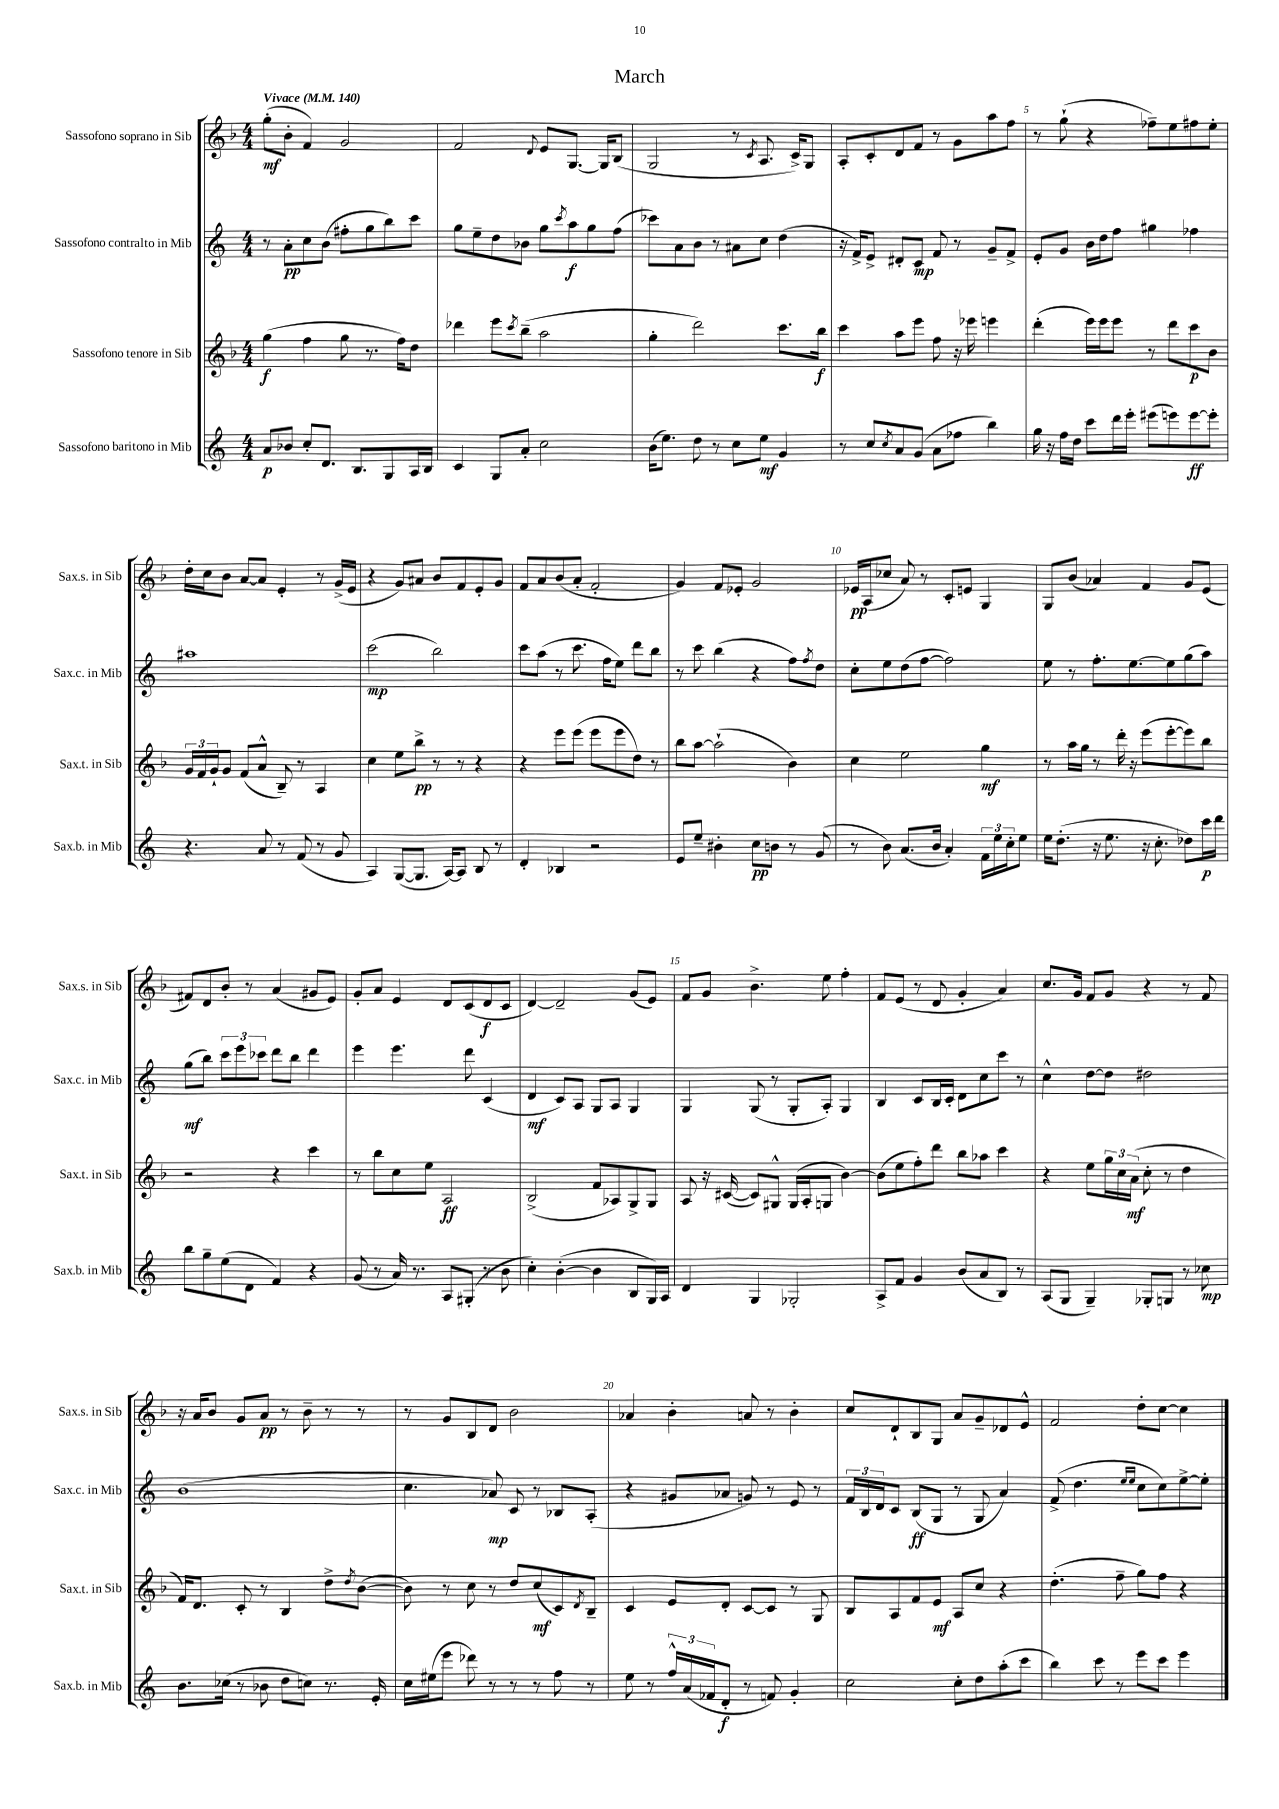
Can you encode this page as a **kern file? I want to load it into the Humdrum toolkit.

**kern	**kern	**kern	**kern
*staff4	*staff3	*staff2	*staff1
*clefG2	*clefG2	*clefG2	*clefG2
*k[]	*k[b-]	*k[]	*k[b-]
*M4/4	*M4/4	*M4/4	*M4/4
*MM140	*MM140	*MM140	*MM140
8a	(4gg	8r	(8gg'
8b-	.	8a'	8b-'
8cc'	4ff	8cc	4f)
8.d	.	(8b	.
.	8gg	8ff#'	2g
8.B	.	.	.
.	8.r	8gg	.
8G	.	8bb)	.
.	16ff)	.	.
16A	8dd	8ccc	.
16B	.	.	.
=	=	=	=
4c	4ddd-	8gg	2f
.	.	8ee~	.
8G	8eee	8dd	.
.	8qccc	.	.
8a'	(8bb-~	8b-	.
.	.	.	8qqd
2cc	2aa	8gg	8e
.	.	8qccc	.
.	.	8aa	[8.G
.	.	8gg	.
.	.	.	16G]
.	.	(8ff	(8B-
=	=	=	=
(16b	4gg'	8ccc-)	2G
8.ee)	.	.	.
.	.	8a	.
8dd	2ddd)	8b	.
8r	.	8r	.
8cc	.	8a#	8r
.	.	.	8qc
8ee	.	8cc	8.A
4g	8.ccc	(4dd	.
.	.	.	16c^)
.	.	.	8G
.	16bb-	.	.
=	=	=	=
8r	4ccc	16r	8A'
.	.	16f^)	.
8cc	.	8e^	8c'
8qcc	.	.	.
8a	8aa	8d#'	8d
(8g	8eee	8c	8f
8a	8ff	8f	8r
8ff-	16r	8r	8g
.	16eee-	.	.
4bb)	4eee	8g~	8aa
.	.	8f^	8ff
=	=	=	=
16gg	(4ddd'	8e'	8r
16r	.	.	.
16ff	.	8g	(8gg`
16dd	.	.	.
8ccc	16eee)	16b	4r
.	16eee	16dd	.
16ddd	8eee	8ff	.
16eee'	.	.	.
(8eee#	8r	4gg#	8ff-~)
8eee)	8ddd	.	8ee
[8eee	8ccc	4ff-	8ff#
8eee']	8b-	.	8ee'
=	=	=	=
4.r	24g	1aa#	16dd'
.	24f	.	.
.	.	.	16cc
.	24g`	.	.
.	8g	.	8b-
.	(8f	.	[8a
8a	8a^^	.	8a]
8r	8B-~)	.	4e'
(8f	8r	.	.
8r	4A	.	8r
8g	.	.	(16g^
.	.	.	16e
=	=	=	=
4A)	4cc	(2ccc	4r
([8G	8ee	.	8g)
8.G]	8bb-^	.	8a#
.	8r	2bb)	8b-
[16A)	.	.	.
8A]	8r	.	8f
8B	4r	.	8e'
8r	.	.	8g
=	=	=	=
4d'	4r	8ccc	8f
.	.	(8aa	8a
4B-	8eee	8r	(8b-
.	(8eee	8.ccc	8a'
2r	8eee	.	2f'
.	.	16ff	.
.	8eee	8ee)	.
.	8dd)	8ddd	.
.	8r	8bb	.
=	=	=	=
8e	8bb-	8r	4g)
8ee~	[8aa	8ccc	.
4b#'	(2aa`]	(4bb	8f
.	.	.	8e-'
8cc	.	4r	2g
8b	.	.	.
8r	4b-)	8ff)	.
.	.	8qff	.
(8g	.	8dd	.
=	=	=	=
8r	4cc	8cc'	16e-
.	.	.	(16A
8b)	.	8ee	8cc-
(8.a	2ee	(8dd	8a)
.	.	[8ff	8r
16b	.	.	.
4a')	.	2ff])	8c'
.	.	.	8e
24f	4gg	.	4G
24ee	.	.	.
24cc'	.	.	.
8ee	.	.	.
=	=	=	=
16ee	8r	8ee	8G
(8.dd'	.	.	.
.	16aa	8r	(8b-
.	16gg	.	.
16r	8r	8.ff'	4a-)
8.ee	.	.	.
.	16ddd'	.	.
.	16r	[8.ee	.
16r	(8eee	.	4f
8.cc'	.	.	.
.	[8eee'	8ee]	.
8dd-)	8eee])	(8gg	8g
16ccc	8bb-	8aa)	(8e
16ddd	.	.	.
=	=	=	=
8bb	2r	(8gg	8f#)
8gg~	.	8bb)	8d
(8ee	.	12ccc	8b-'
.	.	12eee	.
8d	.	.	8r
.	.	12ccc-	.
4f)	4r	8ddd	(4a
.	.	8bb	.
4r	4ccc	4ddd	8g#
.	.	.	8e)
=	=	=	=
(8g	8r	4eee	8g'
8r	8bb-	.	8a
16a)	8cc	4.eee	4e
8.r	.	.	.
.	8ee	.	.
8A	2A	.	8d
(8G#'	.	8ddd	(8c
8r	.	(4c	8d
8b	.	.	8c
=	=	=	=
4cc')	(2B-^	4d	[4d)
([4b'	.	8c)	2d~]
.	.	8A	.
4b]	8f	8G	.
.	8A-)	8A	.
8B	8G^	4G	(8g
16G)	8G	.	8e)
16A	.	.	.
=	=	=	=
4d	8A	4G	8f
.	16r	.	8g
.	([16c#	.	.
4G	8c#])	(8G	4.b-^
.	8G#^^	8r	.
2G-'	(16G#	8G'	.
.	16A'	.	.
.	8G	8A')	8ee
.	[4b-)	4G	4ff'
=	=	=	=
8A^	(8b-]	4B	8f
8f	8ee	.	(8e
4g	8ff')	8c	8r
.	8ddd	16B	8d
.	.	16c'	.
(8b	8bb-	8d	4g'
8a	8aa-	8cc	.
8B)	4ccc	8ccc	4a)
8r	.	8r	.
=	=	=	=
(8A	4r	4cc^^	8.cc
8G	.	.	.
.	.	.	16g
4G~)	8ee	[8dd	8f
.	24gg	8dd]	8g
.	24cc	.	.
.	(24a	.	.
8G-'	8cc'	2dd#	4r
8G	8r	.	.
8r	4dd	.	8r
8cc-	.	.	8f
=	=	=	=
8.b	16f)	(1b	16r
.	8.d	.	16a
.	.	.	8b-
(16cc-	.	.	.
8r	8c'	.	8g
8b-	8r	.	8a
8dd	4B-	.	8r
8cc)	.	.	8b-~
8.r	8dd^	.	8r
.	8qdd	.	.
.	([8b-	.	8r
16e'	.	.	.
=	=	=	=
16cc	8b-])	4.cc	8r
(16ee#	.	.	.
8eee	8r	.	8g
8ddd-)	8cc	.	8B-
8r	8r	8a-)	8d
8r	8dd	8c	2b-
8r	(8cc	8r	.
8ff	8c)	8B-	.
.	8qd	.	.
8r	8B-~	(8A'	.
=	=	=	=
8ee	4c	4r	4a-
8r	.	.	.
24ff^^	8e	8g#	4b-'
(24a	.	.	.
24f-	.	.	.
8d'	8d'	8a-	.
8r	[8c	8g)	8a
8f)	8c]	8r	8r
4g'	8r	8e	4b-'
.	8G	8r	.
=	=	=	=
2cc	8B-	24f	8cc
.	.	24B	.
.	.	24d	.
.	8A	8c	8d`
.	8f	(8B	8B-
.	8e	8G	8G
8cc'	8A	8r	8a
8dd	8cc	8G	8g~
(8aa'	4r	4a)	8d-
8ccc	.	.	8e^^
=	=	=	=
4bb)	(4.dd'	(8f^	2f
.	.	4.dd	.
8ccc	.	.	.
8r	8ff~	.	.
.	.	16qqee	.
.	.	16qqee	.
8eee	8gg)	8cc	8dd'
8ccc	8ff	8cc)	[8cc
4eee	4r	[8ee^	4cc]
.	.	8ee']	.
==	==	==	==
*-	*-	*-	*-
